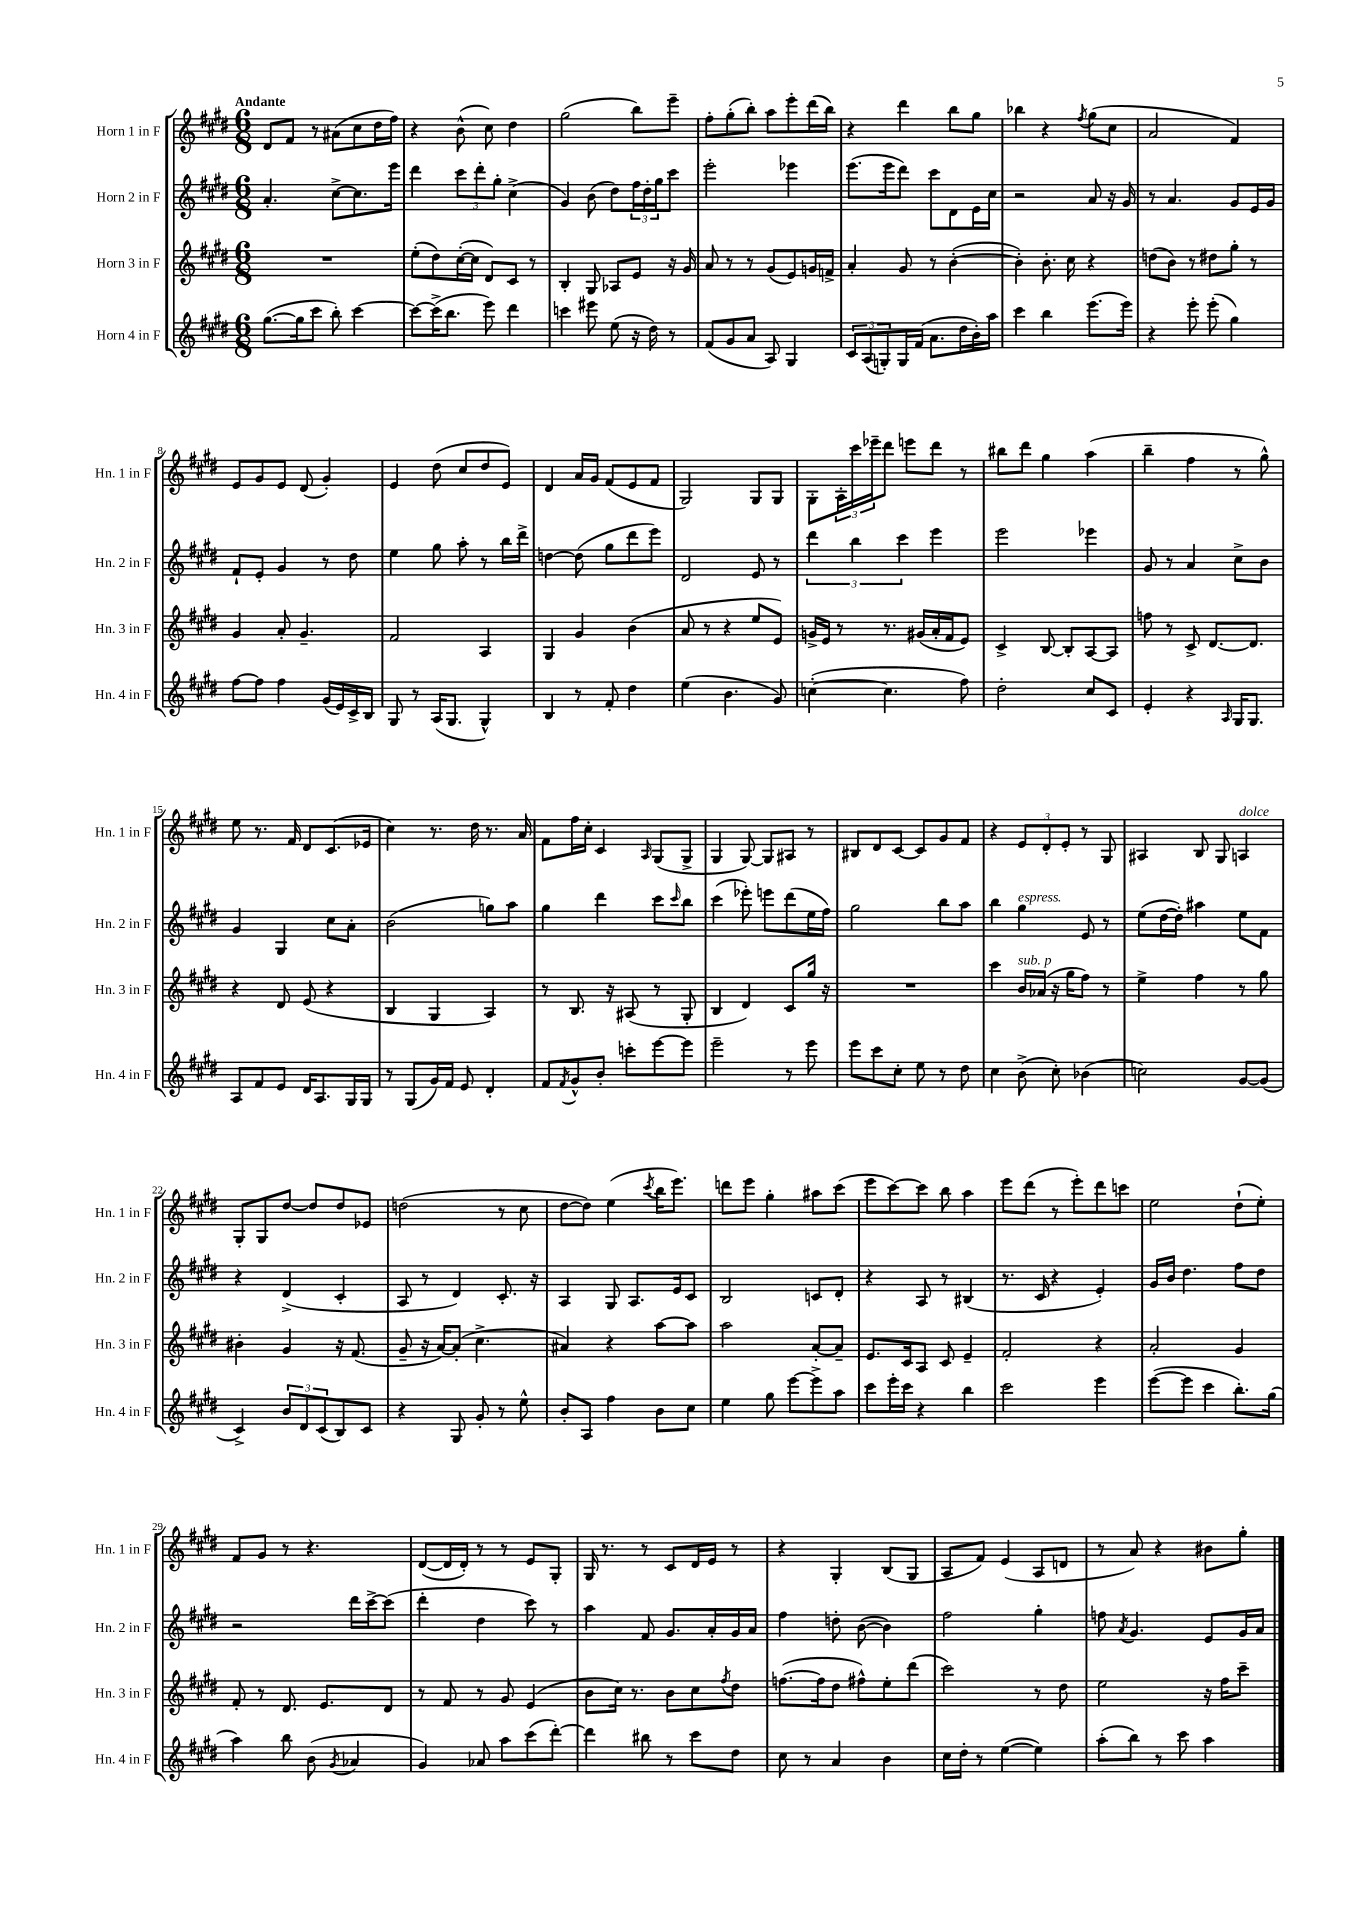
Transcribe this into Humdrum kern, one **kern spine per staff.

**kern	**kern	**kern	**kern
*staff4	*staff3	*staff2	*staff1
*clefG2	*clefG2	*clefG2	*clefG2
*k[f#c#g#d#]	*k[f#c#g#d#]	*k[f#c#g#d#]	*k[f#c#g#d#]
*M6/8	*M6/8	*M6/8	*M6/8
([8.gg#	2.r	4.a'	8d#
.	.	.	8f#
16gg#]	.	.	.
8ccc#	.	.	8r
8bb')	.	[8cc#^	(8a#
[4ccc#	.	8.cc#]	8cc#
.	.	.	16dd#
.	.	16eee	16ff#)
=	=	=	=
8ccc#_	(8ee'	4ddd#	4r
(16ccc#^]	8dd#)	.	.
8.bb	.	.	.
.	([16cc#'	12ccc#	(8b^^
.	16cc#]	.	.
.	.	12ddd#'	.
8eee)	8d#)	.	8cc#)
.	.	12gg#'	.
4ddd#	8c#	(4cc#^	4dd#
.	8r	.	.
=	=	=	=
4ccc	4B'	4g#)	(2gg#
8eee#	8G#	(8b	.
(8ee	8A-	8dd#)	.
16r	8e	24ff#	8bb)
.	.	24dd#'	.
16dd#)	.	.	.
.	.	24gg#	.
8r	16r	8ccc#	8eee~
.	16g#	.	.
=	=	=	=
(8f#	8a	2eee'	8ff#'
8g#	8r	.	(8gg#'
8a	8r	.	8bb')
8A)	(8g#	.	8aa
4G#	8e)	4eee-	8eee'
.	16g	.	(16ddd#
.	16f^	.	16bb)
=	=	=	=
12c#	4a'	(8.eee	4r
(12A	.	.	.
12G')	.	.	.
.	.	16eee	.
16G	8g#	8ddd#)	4ddd#
(16f#	.	.	.
8.a	8r	8ccc#	.
.	([4b'	8d#	8bb
16dd#	.	.	.
16b')	.	16e	8gg#
16aa	.	16cc#	.
=	=	=	=
4ccc#	4b'])	2r	4bb-
4bb	8.b'	.	4r
.	16cc#	.	.
.	.	.	8qff#
(8.eee	4r	8a	(8gg#
.	.	16r	8cc#
16eee)	.	16g#	.
=	=	=	=
4r	(8dd	8r	2a
.	8b)	4.a	.
8eee'	8r	.	.
(8eee'	8dd#	.	.
4gg#)	8gg#'	8g#	4f#)
.	8r	16e	.
.	.	16g#	.
=	=	=	=
[8ff#	4g#	8f#`	8e
8ff#]	.	8e'	8g#
4ff#	8a'	4g#	8e
.	4.g#~	.	(8d#
(16g#	.	8r	4g#')
16e)	.	.	.
16c#^	.	8dd#	.
16B	.	.	.
=	=	=	=
8G#	2f#	4ee	4e
8r	.	.	.
(16A	.	8gg#	(8dd#
8.G#	.	.	.
.	.	8aa'	8cc#
4G#^^)	4A	8r	8dd#
.	.	16bb	8e)
.	.	16ddd#^	.
=	=	=	=
4B	4G#	[4dd	4d#
8r	4g#	(8dd]	16a
.	.	.	16g#
8f#'	.	8gg#	(8f#
4dd#	(4b	8ddd#	8e
.	.	8eee)	8f#
=	=	=	=
(4ee	8a	2d#	2G#)
.	8r	.	.
4.b	4r	.	.
.	8ee	8e	8G#
8g#)	8e)	8r	8G#
=	=	=	=
([4cc'	16g^	6ddd#	8G#'
.	16e	.	.
.	8r	.	24A'
.	.	6bb	24ccc#
.	.	.	24eee-~
4.cc]	8.r	.	8ddd#
.	.	6ccc#	.
.	.	.	8eee
.	(16g#	.	.
.	16a'	4eee	8ddd#
.	16f#	.	.
8ff#)	8e)	.	8r
=	=	=	=
2dd#'	4c#^	2eee	8bb#
.	.	.	8ddd#
.	[8B	.	4gg#
.	8B']	.	.
8cc#	[8A	4eee-	(4aa
8c#	8A]	.	.
=	=	=	=
4e'	8ff	8g#	4bb~
.	8r	8r	.
4r	8c#^	4a	4ff#
.	[8.d#	.	.
16qqA	.	.	.
16G#	.	8cc#^	8r
8.G#	8.d#]	.	.
.	.	8b	8gg#^^)
=	=	=	=
8A	4r	4g#	8ee
8f#	.	.	8.r
8e	8d#	4G#	.
.	.	.	16f#
16d#	(8e	.	8d#
8.A	.	.	.
.	4r	8cc#	(8.c#
16G#	.	8a'	.
16G#	.	.	16e-
=	=	=	=
8r	4B	(2b	4cc#)
(8G#	.	.	.
16g#)	4G#	.	8.r
16f#	.	.	.
8e	.	.	.
.	.	.	16dd#
4d#'	4A)	8gg)	8.r
.	.	8aa	.
.	.	.	16a
=	=	=	=
8f#	8r	4gg#	8f#
8qf#	.	.	.
8g#^^	8.B	.	16ff#
.	.	.	16cc#'
8b'	.	4ddd#	4c#
.	16r	.	.
8ccc'	(8A#	.	.
.	.	.	16qqA
[8eee	8r	8ccc#	(8G#
.	.	16qqccc#	.
8eee]	8G#'	8bb	8G#^
=	=	=	=
2eee~	4B	(4ccc#	4G#
.	4d#)	8eee-')	[8G#)
.	.	8eee	8G#]
8r	8c#	(8ddd#	8A#
8eee	16gg#	16ee	8r
.	16r	16ff#)	.
=	=	=	=
8eee	2.r	2gg#	8B#
8ccc#	.	.	8d#
8cc#'	.	.	[8c#
8ee	.	.	8c#]
8r	.	8bb	8g#
8dd#	.	8aa	8f#
=	=	=	=
4cc#	4ccc#	4bb	4r
(8b^	16b	4gg#	12e
.	(16a-	.	.
.	.	.	12d#'
8cc#')	16r	.	.
.	.	.	12e'
.	16gg#	.	.
(4b-	8ff#)	8e	8r
.	8r	8r	8G#
=	=	=	=
2cc)	4ee^	(8ee	4A#
.	.	[16dd#	.
.	.	16dd#'])	.
.	4ff#	4aa#	8B
.	.	.	8G#
[8g#	8r	8ee	4A
(8g#]	8gg#	8f#	.
=	=	=	=
4c#^)	4b#'	4r	8G#'
.	.	.	8G#
12b	4g#	(4d#^	[8dd#
12d#	.	.	.
.	.	.	8dd#]
(12c#	.	.	.
8B)	16r	4c#'	8dd#
.	(8.f#	.	.
8c#	.	.	8e-
=	=	=	=
4r	8g#~	8A	(2dd
.	16r	8r	.
.	[16a)	.	.
8G#	(8a']	4d#)	.
8g#'	4.cc#^	.	.
8r	.	8.c#'	8r
8ee^^	.	.	8cc#
.	.	16r	.
=	=	=	=
8b'	4a#)	4A	[8dd#
8A	.	.	8dd#])
4ff#	4r	8G#	(4ee
.	.	8.A	.
.	.	.	8qccc#
8b	[8aa	.	16bb
.	.	16e	8.eee)
8cc#	8aa]	8c#	.
=	=	=	=
4ee	2aa	2B	8ddd
.	.	.	8eee
8gg#	.	.	4gg#'
[8eee	.	.	.
8eee^]	[8a'	8c	8aa#
8aa	8a~]	8d#'	(8ccc#
=	=	=	=
8ccc#	8.e	4r	8eee
16eee'	.	.	[8ccc#)
16ccc#	16c#	.	.
4r	8A	8A	8ccc#]
.	8c#	8r	8bb
4bb	4e~	(4B#	4aa
=	=	=	=
2ccc#	2f#'	8.r	8eee
.	.	.	(8ddd#
.	.	16c#	.
.	.	4r	8r
.	.	.	8eee')
4eee	4r	4e')	8ddd#
.	.	.	8ccc
=	=	=	=
([8eee	2a'	16g#	2ee
.	.	16b	.
8eee]	.	4.dd#	.
4ccc#	.	.	.
8.bb')	4g#	8ff#	(8dd#`
.	.	8dd#	8ee')
(16gg#	.	.	.
=	=	=	=
4aa)	8f#'	2r	8f#
.	8r	.	8g#
8bb	8.d#	.	8r
(8b	.	.	4.r
.	8.e	.	.
8qg#	.	.	.
4a-	.	16ddd#	.
.	.	[16ccc#^	.
.	8d#	(8ccc#]	.
=	=	=	=
4g#)	8r	4ddd#'	([8d#
.	8f#	.	16d#]
.	.	.	16d#')
8a-	8r	4dd#	8r
8aa	8g#	.	8r
(8ccc#	(4e	8ccc#)	8e
[8ddd#')	.	8r	8G#'
=	=	=	=
4ddd#]	8b	4aa	16G#
.	.	.	8.r
.	16cc#)	.	.
.	8.r	.	.
8bb#	.	8f#	8r
8r	8b	8.g#	8c#
8ccc#	8cc#	.	16d#
.	.	16a'	16e
.	8qff#	.	.
8dd#	8dd#	16g#	8r
.	.	16a	.
=	=	=	=
8cc#	([8.ff	4ff#	4r
8r	.	.	.
.	16ff]	.	.
4a	8dd#	8dd'	4G#'
.	8ff#^^)	([8b	.
4b	8ee'	4b])	(8B
.	(8ddd#	.	8G#
=	=	=	=
16cc#	2ccc#)	2ff#	8A
16dd#'	.	.	.
8r	.	.	8f#)
([4ee	.	.	(4e
4ee])	8r	4gg#'	8A
.	8dd#	.	8d
=	=	=	=
(8aa'	2ee	8ff	8r
.	.	8qa	.
8bb)	.	4.g#	8a)
8r	.	.	4r
8ccc#	.	.	.
4aa	16r	8e	8b#
.	16ff#	.	.
.	8ccc#~	16g#	8gg#'
.	.	16a	.
==	==	==	==
*-	*-	*-	*-
